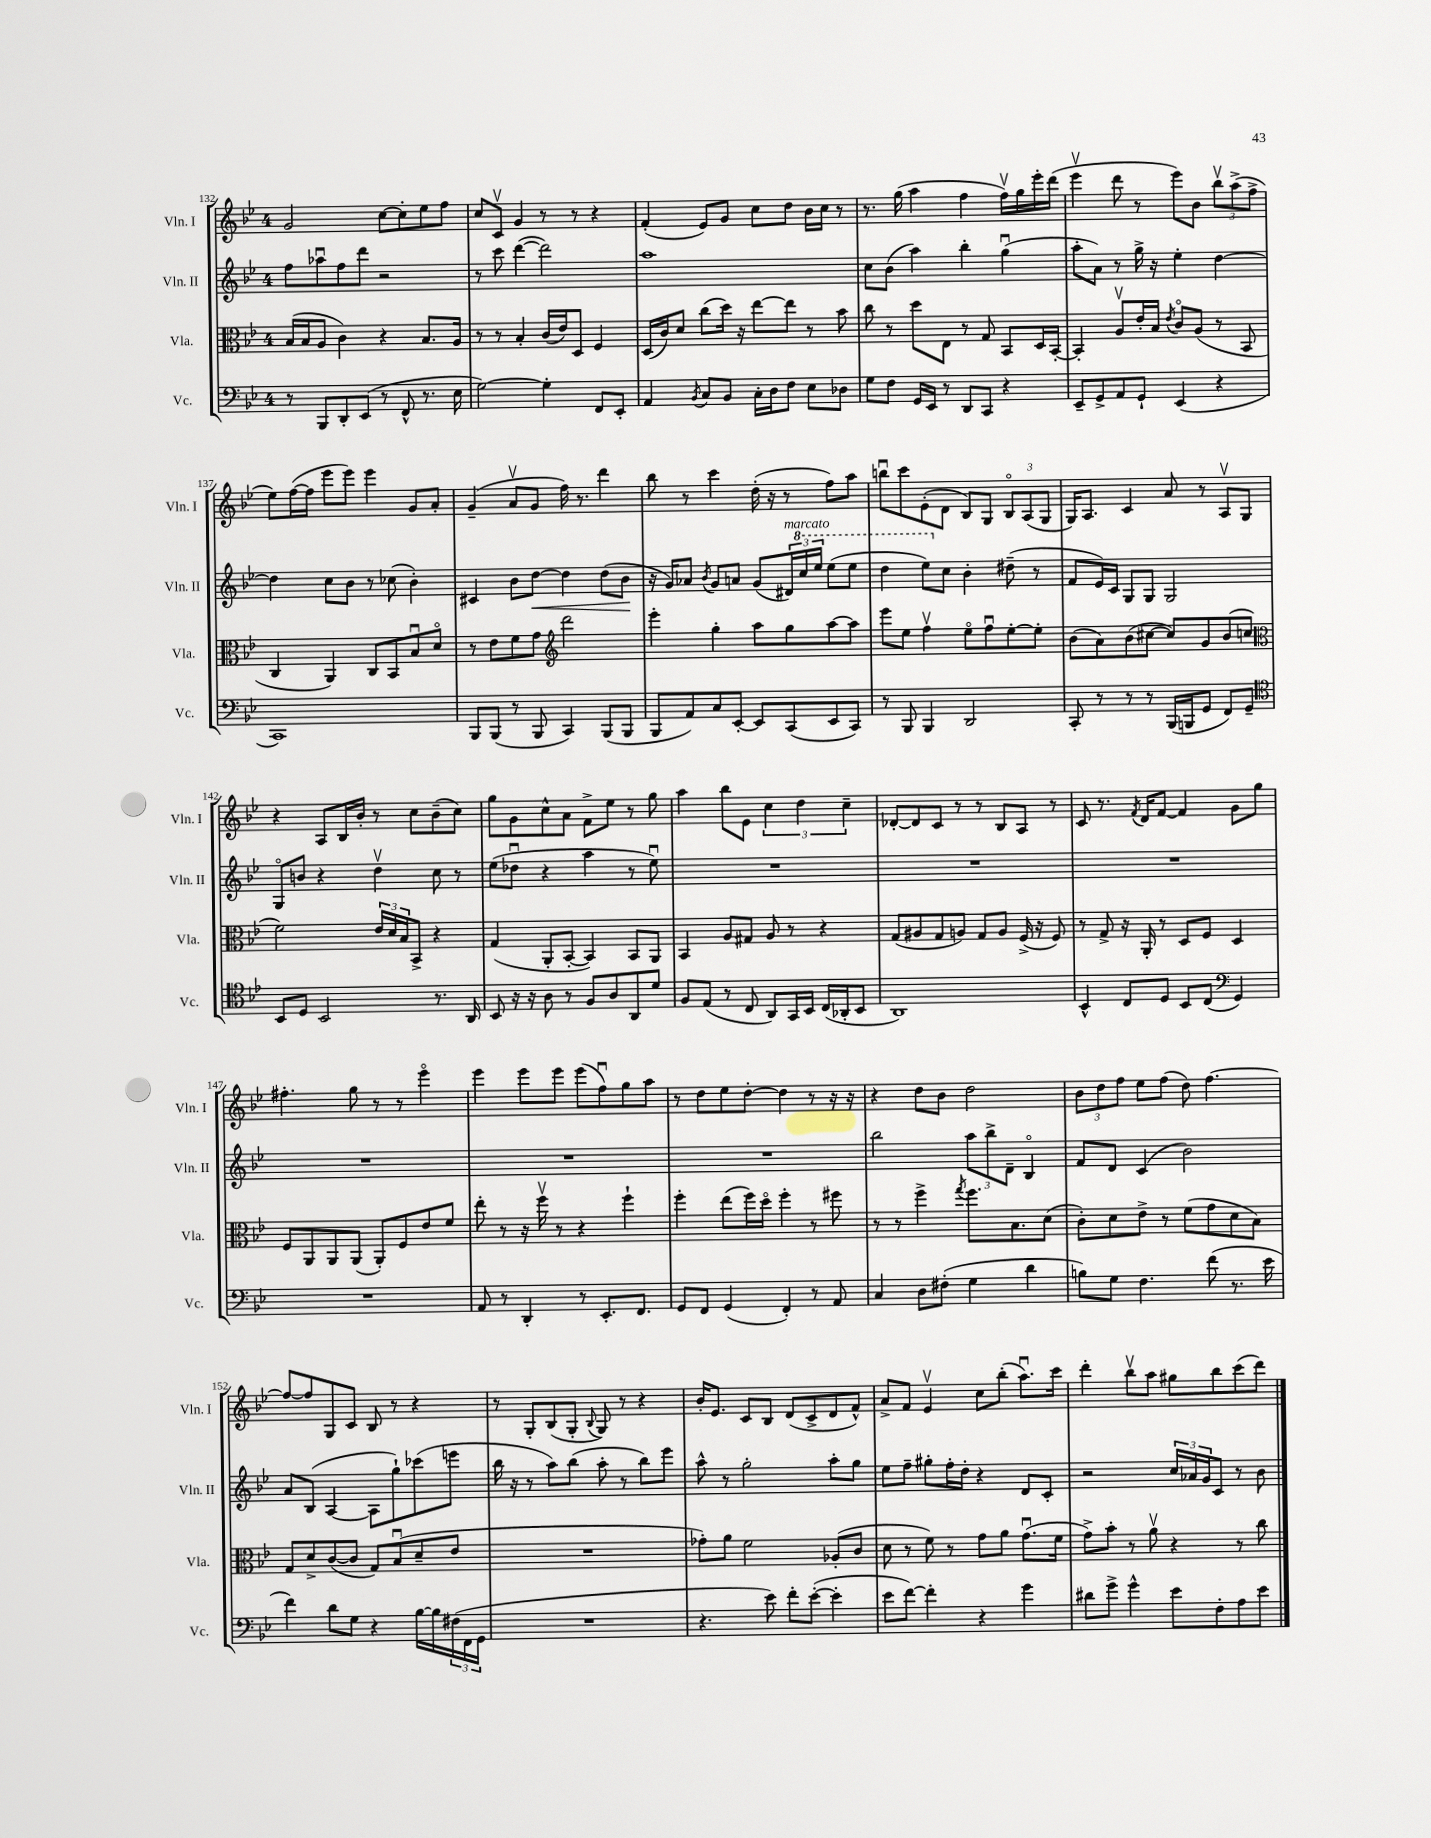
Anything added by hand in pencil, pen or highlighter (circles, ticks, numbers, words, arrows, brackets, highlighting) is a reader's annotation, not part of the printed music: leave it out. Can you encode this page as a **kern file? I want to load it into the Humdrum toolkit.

**kern	**kern	**kern	**dynam	**kern
*part4	*part3	*part2	*part2	*part1
*staff4	*staff3	*staff2	*staff2	*staff1
*I"Vc.	*I"Vla.	*I"Vln. II	*	*I"Vln. I
*I'Vc.	*I'Vla.	*I'Vln. II	*	*I'Vln. I
*clefF4	*clefC3	*clefG2	*	*clefG2
*k[b-e-]	*k[b-e-]	*k[b-e-]	*	*k[b-e-]
*M4/4	*M4/4	*M4/4	*	*M4/4
=132	=132	=132	=132	=132
8r	(16B-/LL	8ff\L	.	2g/
.	16B-/J	.	.	.
8BBB-/L	8A/J	8aa-Xu\	.	.
8DD'/	4c\)	8ff\	.	.
(8EE-/J	.	8ddd\J	.	.
8r	4r	2r	.	[8cc\L
8FF^^/	.	.	.	8cc'\]
8.r	8.B-/L	.	.	8ee-\
.	.	.	.	8ff\J
16E-\	16A/Jk	.	.	.
=133	=133	=133	=133	=133
[2G\)	8r	8r	.	8cc/L
.	8r	8ccc\	.	8cv/J
.	4B-'/	([4ddd\	.	4g/
4G'\]	(16c/LL	2ddd\])	.	8r
.	16e-/J)	.	.	.
.	8D/J	.	.	8r
8FF/L	4F/	.	.	4r
8EE-'/J	.	.	.	.
=134	=134	=134	=134	=134
4AA/	(16D/LL	1aa	.	(4f'/
.	16c/J)	.	.	.
.	8d/J	.	.	.
8qBB-/	.	.	.	.
8C/L	(8cc\L	.	.	8e-/L)
8BB-/J	16dd\Jk)	.	.	8g/J
.	16r	.	.	.
16C'\LL	[8ee-\L	.	.	8cc\L
16D\J	.	.	.	.
8F\J	8ee-\J]	.	.	8dd\J
8E-\L	8r	.	.	16b-\LL
.	.	.	.	16cc\JJ
8D-X\J	8b-\	.	.	8r
=135	=135	=135	=135	=135
8G\L	8cc\	8cc\L	.	8.r
8F\J	8r	(8b-\J	.	.
.	.	.	.	(16gg\
16GG/LL	8dd\L	4aa\)	.	4aa\
16EE-/JJ	.	.	.	.
8r	8E-\J	.	.	.
8DD/L	8r	4bb-'\	.	4ff\
8CC/J	8G/	.	.	.
4r	8BB-/L	(4ggu\	.	16ffv\LL)
.	.	.	.	16gg\
.	16D/L	.	.	16eee-'\
.	[16BB-'/JJ	.	.	(16ddd\JJ
=136	=136	=136	=136	=136
8EE-~/L	4BB-'/]	8aa'\L	.	4eee-v\
8GG^/	.	8a\J)	.	.
8AA/	8Av/L	8r	.	8ddd\
8GG`/J	16e-'/L	16gg^\	.	8r
.	16B-/JJ	16r	.	.
.	8qe-/	.	.	.
(4EE-/	8c/L	4ee-'\	.	8eee-\L)
.	(8A/J	.	.	8b-\J
4r	8r	[4dd\	.	12bb-v\L
.	.	.	.	(12aa^\
.	8BB-/	.	.	.
.	.	.	.	12ff^\J
!!LO:LB:g=z
=137	=137	=137	=137	=137
1CC)	4C/	4dd\]	.	8ee-\L)
.	.	.	.	([16ff\L
.	.	.	.	16ff\JJ]
.	4AA/)	8cc\L	.	8eee-\L
.	.	8b-\J	.	8eee-\J)
.	8C/L	8r	.	4eee-\
.	8BB-/	(8cc-X\	.	.
.	8B-u/	4b-'\)	.	8g/L
.	8d/J	.	.	8a'/J
=138	=138	=138	=138	=138
8BBB-/L	8r	4c#X/	.	(4g~/
(8BBB-/J	8e-\L	.	.	.
8r	8f\	8b-\L	.	8av/L
!	!	!	!LO:HP:b	!
8BBB-/	8g\J	[8dd\J	<	8g/J
*	*clefG2	*	*	*
4CC/)	2ddd\	4dd\]	.	16ff\)
.	.	.	.	8.r
(8BBB-/L	.	(8dd\L	.	4ddd\
8BBB-/J	.	8b-\J	.	.
.	.	.	[	.
=139	=139	=139	=139	=139
8BBB-/L	4eee-'\	16r	.	8bb-\
.	.	16g/KL)	.	.
8AA/)	.	8a-X/J	.	8r
.	.	8qb-/	.	.
8C/	4gg'\	8g/L	.	4ccc\
[8EE-'/J	.	8an/J	.	.
8EE-/L]	8aa\L	(8g/L	.	(16dd'\
.	.	.	.	16r
!	!	!LO:TX:a:i:t=marcato	!	!
(8CC/	8gg\	24d#X/L)	.	8r
*	*	*8va	*	*
.	.	24ccc/	.	.
.	.	24eee-/JJ	.	.
8EE-/	[8aa\	(8eee-\L	.	8ff\L)
8CC/J)	8aa\J]	8eee-\J	.	8aa\J
=140	=140	=140	=140	=140
8r	8eee-\L	4ddd\	.	8bbnu\L
8BBB-/	8ee-\J	.	.	8ccc\
4BBB-/	4ffv\	8eee-\L)	.	(8e-'\
*	*	*X8va	*	*
.	.	8cc\J	.	8d\J
2DD/	8ee-\L	4b-'\	.	8B-/L)
.	8ffu\	.	.	8G/J
.	[8ee-'\	(8dd#X~\	.	12B-/L
.	.	.	.	(12A/
.	8ee-'\J]	8r	.	.
.	.	.	.	12G/J
=141	=141	=141	=141	=141
8CC'/	(8b-\L	8f/L	.	16G/KL)
.	.	.	.	8.A/J
8r	8a\)	16e-/L)	.	.
.	.	16c/JJ	.	.
8r	(8b-\	8G/L	.	4c/
8r	[8cc#X\J	8G/J	.	.
(16BBB-/LL	8cc#/L])	2G/	.	8a/
16BBBn/J	.	.	.	.
8GG/J	8g/	.	.	8r
8FF/L)	(8b-/	.	.	8Av/L
8GG~/J	8ccn/J	.	.	8G/J
!!LO:LB:g=z
=142	=142	=142	=142	=142
*clefC4	*clefC3	*	*	*
8BB-/L	2f\)	8G/L	.	4r
8D/J	.	8bn/J	.	.
2BB-/	.	4r	.	8A/L
.	.	.	.	16B-/L
.	.	.	.	16b-'/JJ
.	24e-/LL	4ddv\	.	8r
.	24d/	.	.	.
.	24B-/J	.	.	.
.	8BB-^/J	.	.	8cc\L
8.r	4r	8cc\	.	(8b-~\
.	.	8r	.	8cc\J)
16AA/	.	.	.	.
=143	=143	=143	=143	=143
8BB-/	(4G/	(8ee-\L	.	8gg\L
16r	.	8dd-Xu\J	.	8g\
16r	.	.	.	.
8A\	8AA'/L	4r	.	8cc^^\
8r	[8BB-'/J	.	.	8a\J
8F/L	4BB-/])	4aa\	.	8f^\L
8A/	.	.	.	8ee-\J
8AA/	8BB-/L	8r	.	8r
8d/J	8AA/J	8ee-u\)	.	8gg\
=144	=144	=144	=144	=144
8F/L	4BB-/	1r	.	4aa\
(8E-/J	.	.	.	.
8r	8A/L	.	.	8bb-\L
8C/	8G#X/J	.	.	8e-\J
8AA/L)	8A/	.	.	6cc\
16GG/L	8r	.	.	.
.	.	.	.	6dd\
16BB-/JJ	.	.	.	.
(16C/LL	4r	.	.	.
16AA-X'/J	.	.	.	.
.	.	.	.	6cc~\
8BB-/J	.	.	.	.
=145	=145	=145	=145	=145
1AA)	(8G/L	1r	.	[8d-X'/L
.	8A#X/	.	.	8d-/]
.	8G/	.	.	8c/J
.	8An/J)	.	.	8r
.	8G/L	.	.	8r
.	8A/J	.	.	8B-/L
.	(16F^/	.	.	8A/J
.	16r	.	.	.
.	8F/)	.	.	8r
=146	=146	=146	=146	=146
4BB-^^/	8r	1r	.	8c/
.	8G^/	.	.	8.r
8C/L	16r	.	.	.
.	.	.	.	8qf/
.	16AA'/	.	.	16d/KL
8D/J	8r	.	.	[8f/J
8BB-/L	8D/L	.	.	4f/]
(8C/J	8F/J	.	.	.
*clefF4	*	*	*	*
4GG/)	4D/	.	.	8g\L
.	.	.	.	8gg\J
!!LO:LB:g=z
=147	=147	=147	=147	=147
1r	8F/L	1r	.	4.ff#X'\
.	8AA/	.	.	.
.	8AA/	.	.	.
.	(8AA/J	.	.	8gg\
.	8AA'/L)	.	.	8r
.	8F/	.	.	8r
.	8e-/	.	.	4eee-\
.	8f/J	.	.	.
=148	=148	=148	=148	=148
8AA/	8ee-'\	1r	.	4eee-\
8r	8r	.	.	.
4DD'/	16r	.	.	8eee-\L
.	16ffv\	.	.	.
.	8r	.	.	8eee-\J
8r	4r	.	.	(8eee-\L
8.EE-'/L	.	.	.	8ffu\)
.	4ff`\	.	.	8gg\
8.FF/J	.	.	.	.
.	.	.	.	8aa\J
=149	=149	=149	=149	=149
8GG/L	4ff'\	1r	.	8r
8FF/J	.	.	.	8dd\L
(4GG/	(8ee-\L	.	.	8ee-\
.	16ff\L)	.	.	[8dd'\J
.	16dd\JJ	.	.	.
4FF'/)	4ff'\	.	.	4dd\]
8r	8r	.	.	8r
8AA/	8ff#X\	.	.	16r
.	.	.	.	16r
=150	=150	=150	=150	=150
4C/	8r	2bb-\	.	4r
.	8r	.	.	.
8D\L	4ff^\	.	.	8dd\L
(8F#X'\J	.	.	.	8b-\J
.	8qgg/	.	.	.
4G\	8.ff\L	12aa\L	.	2dd\
.	.	12bb-^\	.	.
.	.	12d~\J	.	.
.	8.B-\	.	.	.
4d\	.	4B-/	.	.
.	(8d\J	.	.	.
=151	=151	=151	=151	=151
8Bn\L)	8c'\L)	8f/L	.	12b-\L
.	.	.	.	12dd\
8G\J	8d\	8d/J	.	.
.	.	.	.	12ff\J
4.F\	8e-^\J	(4c/	.	8ee-\L
.	8r	.	.	(8ff\J
.	(8f\L	2b-\)	.	8dd\)
(8f\	8g\	.	.	[4.ff\
8.r	8d\	.	.	.
.	8B-\J)	.	.	.
16e-\	.	.	.	.
!!LO:LB:g=z
=152	=152	=152	=152	=152
4f\)	8G/L	8a/L	.	8ff/L_
.	8d^/	(8B-/J	.	8ff/]
8d\L	([8c/	[4A/	.	8G/
8G\J	8c/J]	.	.	8c/J
4r	8G/L)	8A\L]	.	8B-/
.	(8B-u/	8gg`\)	.	8r
[16B-\LL	8d~/	(8ccc-X\	.	4r
16B-\]	.	.	.	.
(24F#X\	8e-/J	8eeen\J	.	.
24FF\	.	.	.	.
24GG\JJ	.	.	.	.
=153	=153	=153	=153	=153
1r	1r	16bb-\	.	8r
.	.	16r	.	.
.	.	8r	.	8G'/L
.	.	8aa\L)	.	(8B-/
.	.	(8bb-\J	.	8G'/J
.	.	.	.	8qqB-/
.	.	8aa'\	.	8G/)
.	.	8r	.	8r
.	.	8bb-\L)	.	4r
.	.	8eee-\J	.	.
=154	=154	=154	=154	=154
4.r	8g-X'\L)	8aa^^\	.	16b-'/KL
.	.	.	.	8.e-/J
.	8a\J	8r	.	.
.	2f\	2gg'\	.	8c/L
8e-\)	.	.	.	8B-/J
8f'\L	.	.	.	(8d/L
([8e-'\J	.	.	.	8c^/
4e-'\]	(8A-X'/L	8aa'\L	.	8d/
.	8c/J	8gg\J	.	8f^^/J)
=155	=155	=155	=155	=155
8e-\L	8d\	8ee-\L	.	8a^/L
[8f\J)	8r	8ff~\J	.	8f/J
4f'\]	8f\)	8gg#X'\L	.	4e-v/
.	8r	16ff'\L	.	.
.	.	16dd'\JJ	.	.
4r	8g\L	4r	.	8cc\L
.	8a\J	.	.	(8bb-'\J
4g\	(8.gu\L	8d/L	.	8.aau\L)
.	.	8c'/J	.	.
.	16f\Jk	.	.	16ccc\Jk
=156	=156	=156	=156	=156
8d#X\L	8g^\L)	2r	.	4ddd'\
8g^\J	8b-'\J	.	.	.
4g^^\	8r	.	.	8bb-v\L
.	8av\	.	.	8aa\J
8e-\L	4r	24cc/LL	.	8gg#X\L
.	.	24a-X/	.	.
.	.	24g/J	.	.
8F'\	.	8c/J	.	8bb-\
8A\	8r	8r	.	(8ccc\
8e-\J	8cc\	8b-\	.	8ddd\J)
==	==	==	==	==
*-	*-	*-	*-	*-
